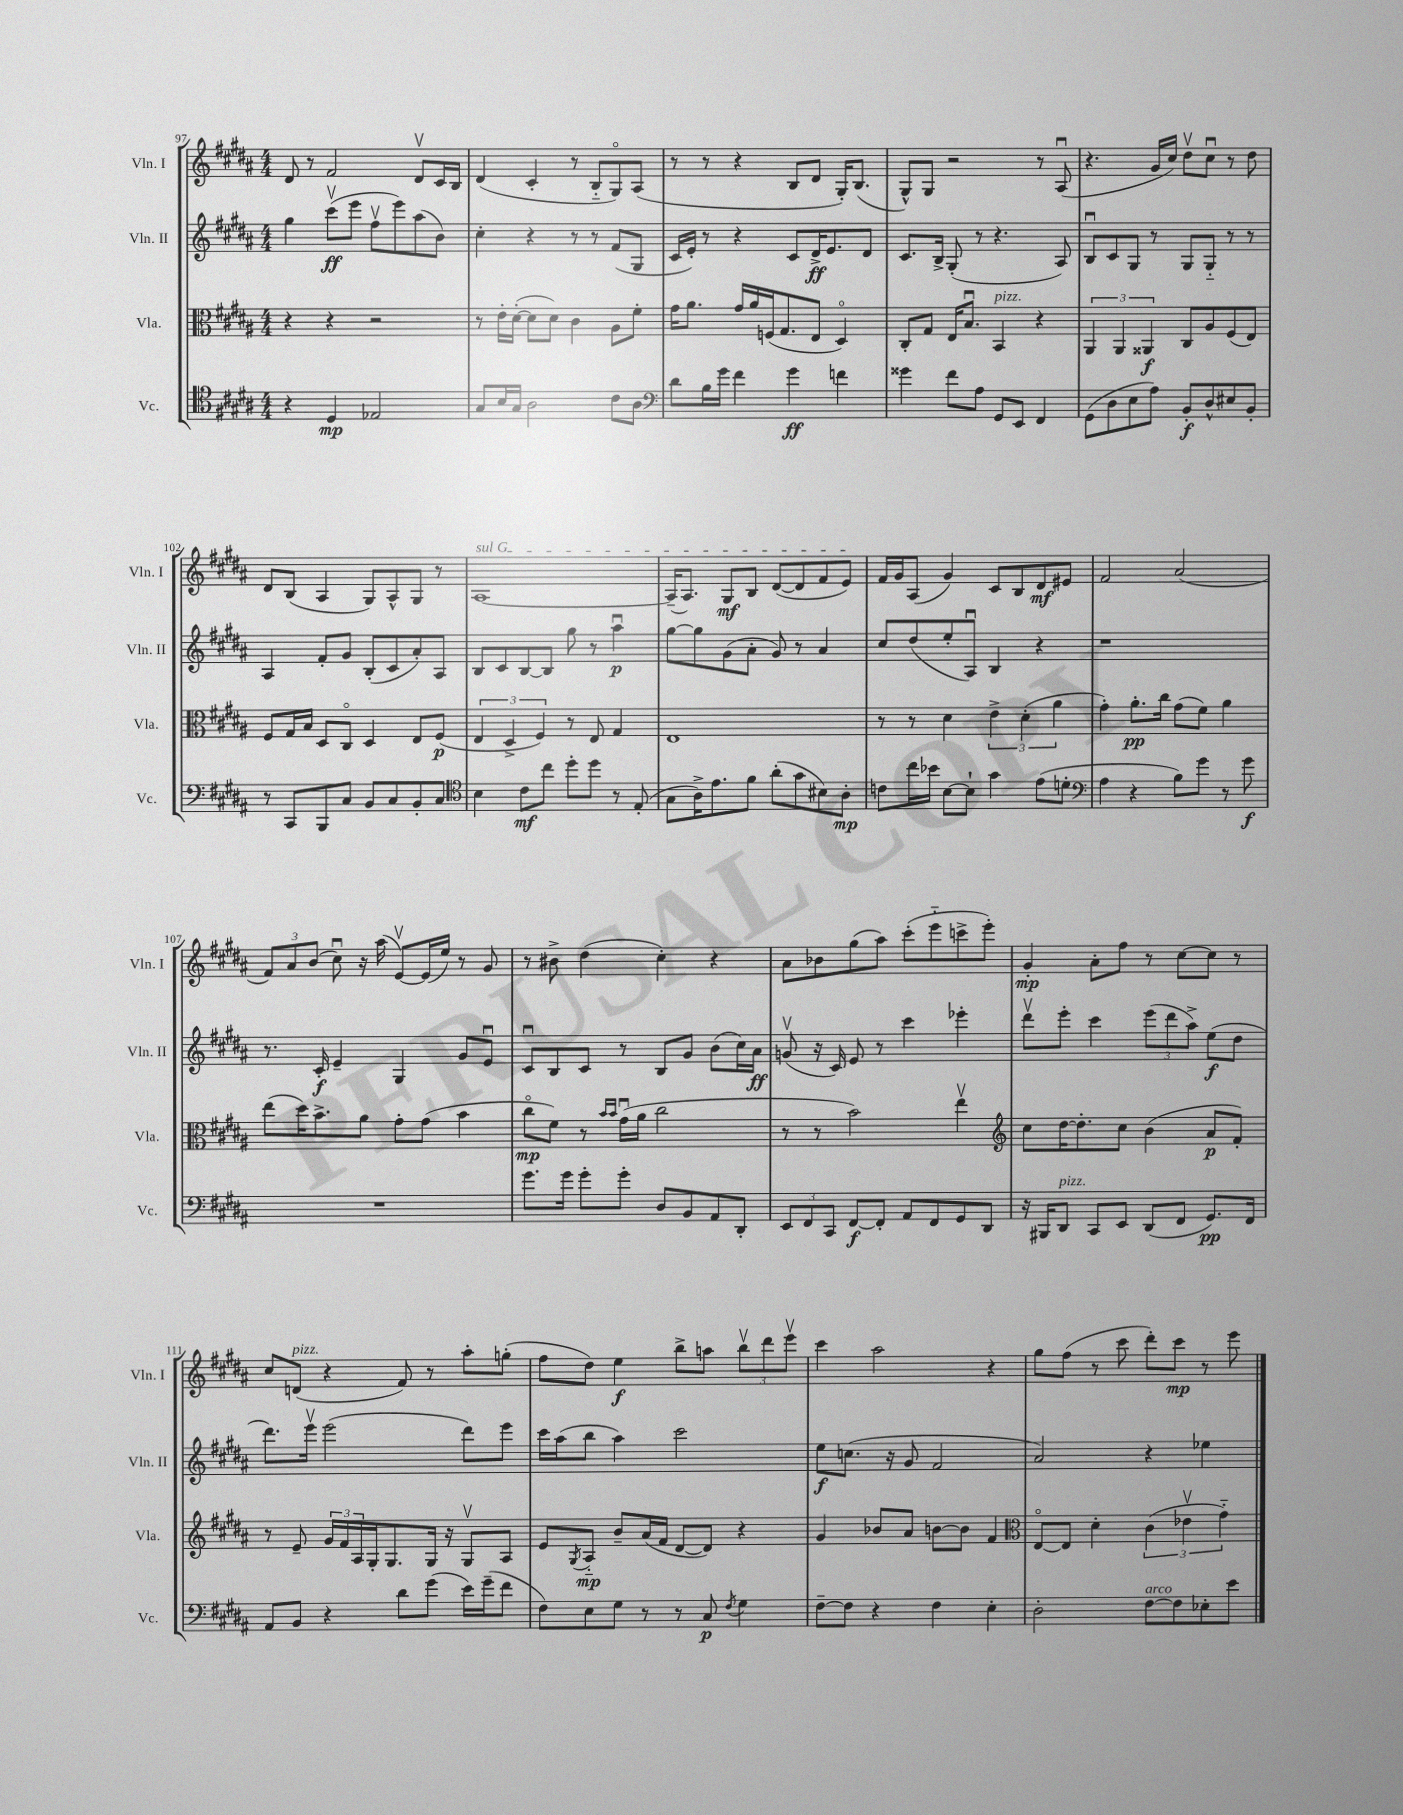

**kern	**kern	**kern	**kern
*staff4	*staff3	*staff2	*staff1
*clefC4	*clefC3	*clefG2	*clefG2
*k[f#c#g#d#a#]	*k[f#c#g#d#a#]	*k[f#c#g#d#a#]	*k[f#c#g#d#a#]
*M4/4	*M4/4	*M4/4	*M4/4
4r	4r	4gg#	8d#
.	.	.	8r
4D#	4r	(8ccc#v	2f#
.	.	8eee	.
2E-	2r	8ff#v	.
.	.	8eee)	.
.	.	(8aa#	8d#v
.	.	8b)	16c#
.	.	.	16B
=	=	=	=
8G#	8r	4cc#'	(4d#
16B	16e'	.	.
16G#	([16d#'	.	.
2A#	8d#]	4r	4c#'
.	8d#)	.	.
.	4c#	8r	8r
.	.	8r	8B'~
8c#	8A#	(8f#	8G#o)
8A#	8f#'	8G#	(8A#
=	=	=	=
*clefF4	*	*	*
8d#	16g#	16c#	8r
.	8.a#	16e')	.
16B	.	8r	8r
16g#	.	.	.
4f#	16g#	4r	4r
.	16a#	.	.
.	(16F	.	.
.	8.G#	.	.
4g#	.	8c#	8B
.	8E	16d#^	8d#
.	.	8.e	.
4f	4D#o)	.	16G#')
.	.	.	(8.B
.	.	8d#	.
=	=	=	=
4g##	8C#'	8.c#	8G#^^)
.	8G#	.	8G#
.	.	16B^	.
8f#	16E	(8G#'	2r
.	8.Bu	.	.
8A#	.	8r	.
8GG#	4BB	4.r	.
8EE	.	.	.
4FF#	4r	.	8r
.	.	8A#)	(8A#u
=	=	=	=
(8GG#	6AA#	8Bu	4.r
8D#	.	8c#	.
.	6AA#	.	.
8E	.	8G#	.
.	6AA##	.	.
8A#)	.	8r	16g#
.	.	.	16cc#)
8BB'	8C#	8G#	8dd#v
8D#^^	8A#	8G#'~	8cc#u
8E#	(8F#	8r	8r
8BB'	8E)	8r	8dd#
=	=	=	=
8r	8F#	4A#	8d#
8CC#	16G#	.	(8B
.	16B	.	.
8BBB	8D#	8f#'	4A#
8C#	8C#o	8g#	.
8BB	4D#	(8B'	8G#)
8C#	.	8c#	8A#^^
8BB'	8E	8a#')	8G#
8C#	(8F#	8A#	8r
=	=	=	=
*clefC4	*	*	*
4B	6E	8B	[1A#
.	.	8c#	.
.	6D#^	.	.
8c#	.	[8B	.
.	6F#)	.	.
8cc#	.	8B]	.
8dd#'	8r	8gg#	.
8dd#	8E	8r	.
8r	4G#	4aa#u	.
(8E'	.	.	.
=	=	=	=
8G#	1E	[8gg#	(16A#~]
.	.	.	8.A#)
16A#^)	.	8gg#]	.
8.e	.	.	.
.	.	(8g#	8G#
8f#	.	8a#'	8B
(8a#'	.	8g#)	([8d#
8g#	.	8r	8d#]
8B#)	.	4a#	8f#
8A#'	.	.	8e)
=	=	=	=
8c	8r	8cc#	16f#
.	.	.	16g#
16cc#	8r	(8dd#	(8A#
16b-	.	.	.
[8B	4d#	8ee'	4g#)
8B`]	.	8A#u)	.
4g#	6e^	4B	8c#
.	.	.	8B
.	(6d#'	.	.
(8e	.	4r	8d#
.	6a#	.	.
8d'	.	.	8e#
=	=	=	=
*clefF4	*	*	*
4A#	4g#')	1r	2f#
4r	8.a#'	.	.
.	16cc#	.	.
8B)	(8g#	.	(2a#
8g#	8f#)	.	.
8r	4a#	.	.
8g#	.	.	.
=	=	=	=
1r	(8ee	8.r	12f#)
.	.	.	12a#
.	16dd#)	.	.
.	.	.	(12b
.	8.b^	16c#'	.
.	.	4e~	8cc#u)
.	8a#	.	16r
.	.	.	(16aa#
.	8g#'	4G#	[8ev)
.	(8g#	.	(16e]
.	.	.	16ee)
.	4b	8g#	8r
.	.	8eu	8g#
=	=	=	=
8.g#	8cc#o	8c#u	8r
.	8f#)	8B	8b#^
16g#	.	.	.
8g#'	8r	8c#	(4dd#
.	16qqb	.	.
.	16qqb	.	.
8g#'	(16g#u	8r	.
.	16a#	.	.
8D#	2cc#	8B	4cc#')
8BB	.	8g#	.
8AA#	.	(8b	4r
8DD#'	.	16cc#)	.
.	.	16a#	.
=	=	=	=
12EE	8r	(8gv	8a#
12FF#	.	.	.
.	8r	16r	8b-
12CC#	.	.	.
.	.	16c#)	.
[8FF#	2b)	8e	(8gg#
8FF#']	.	8r	8aa#)
8AA#	.	4ccc#	(8ccc#'
8FF#	.	.	8eee'~
8GG#	4eev	4eee-'	8ccc^
8DD#	.	.	8eee')
=	=	=	=
*	*clefG2	*	*
16r	8cc#	8ddd#v	4g#'
16BBB#	.	.	.
8DD#	[16dd#	8eee'	.
.	8.dd#']	.	.
8CC#	.	4ccc#	8a#'
8EE	8cc#	.	8ff#
(8DD#	(4b	(12eee	8r
.	.	12ddd#	.
8FF#	.	.	[8cc#
.	.	12aa#^)	.
8.GG#)	8a#	(8ee	8cc#]
.	8f#')	8dd#	8r
16FF#	.	.	.
=	=	=	=
8AA#	8r	8.ddd#)	8cc#
8BB	8e~	.	(8d
.	.	16eeev	.
4r	24g#	(2eee	4r
.	24f#	.	.
.	24A#	.	.
.	16G#'	.	.
.	8.G#	.	.
8d#	.	.	8f#)
(8g#	16G#	.	8r
.	16r	.	.
16e)	8G#v	8ddd#)	8aa#'
(16g#~	.	.	.
8f#	8A#	8eee	(8gg'
=	=	=	=
8F#)	8e	16ccc#	8ff#
.	.	(16aa#	.
.	8qG#	.	.
8E	8A#'~	8bb	8dd#)
8G#	8b~	4aa#)	4ee
8r	(16a#	.	.
.	16f#	.	.
8r	[8d#	2ccc#	8bb^
8C#	8d#])	.	8aa
8qF#	.	.	.
4G#	4r	.	12bbv
.	.	.	12ddd#
.	.	.	12eeev
=	=	=	=
[8F#~	4g#	8ee	4ccc#
8F#]	.	(8.cc	.
4r	8b-	.	2aa#
.	.	16r	.
.	8a#	8g#	.
4F#	[8b	2f#	.
.	8b]	.	.
4E'	4f#	.	4r
=	=	=	=
*	*clefC3	*	*
2D#'	[8Eo	2a#)	8gg#
.	8E]	.	(8ff#
.	4d#'	.	8r
.	.	.	8ccc#
[8F#	(6c#	4r	8ddd#')
8F#]	.	.	8ccc#
.	6e-v	.	.
8E-'	.	4ee-	8r
.	6g#'~)	.	.
8e	.	.	8eee
==	==	==	==
*-	*-	*-	*-
